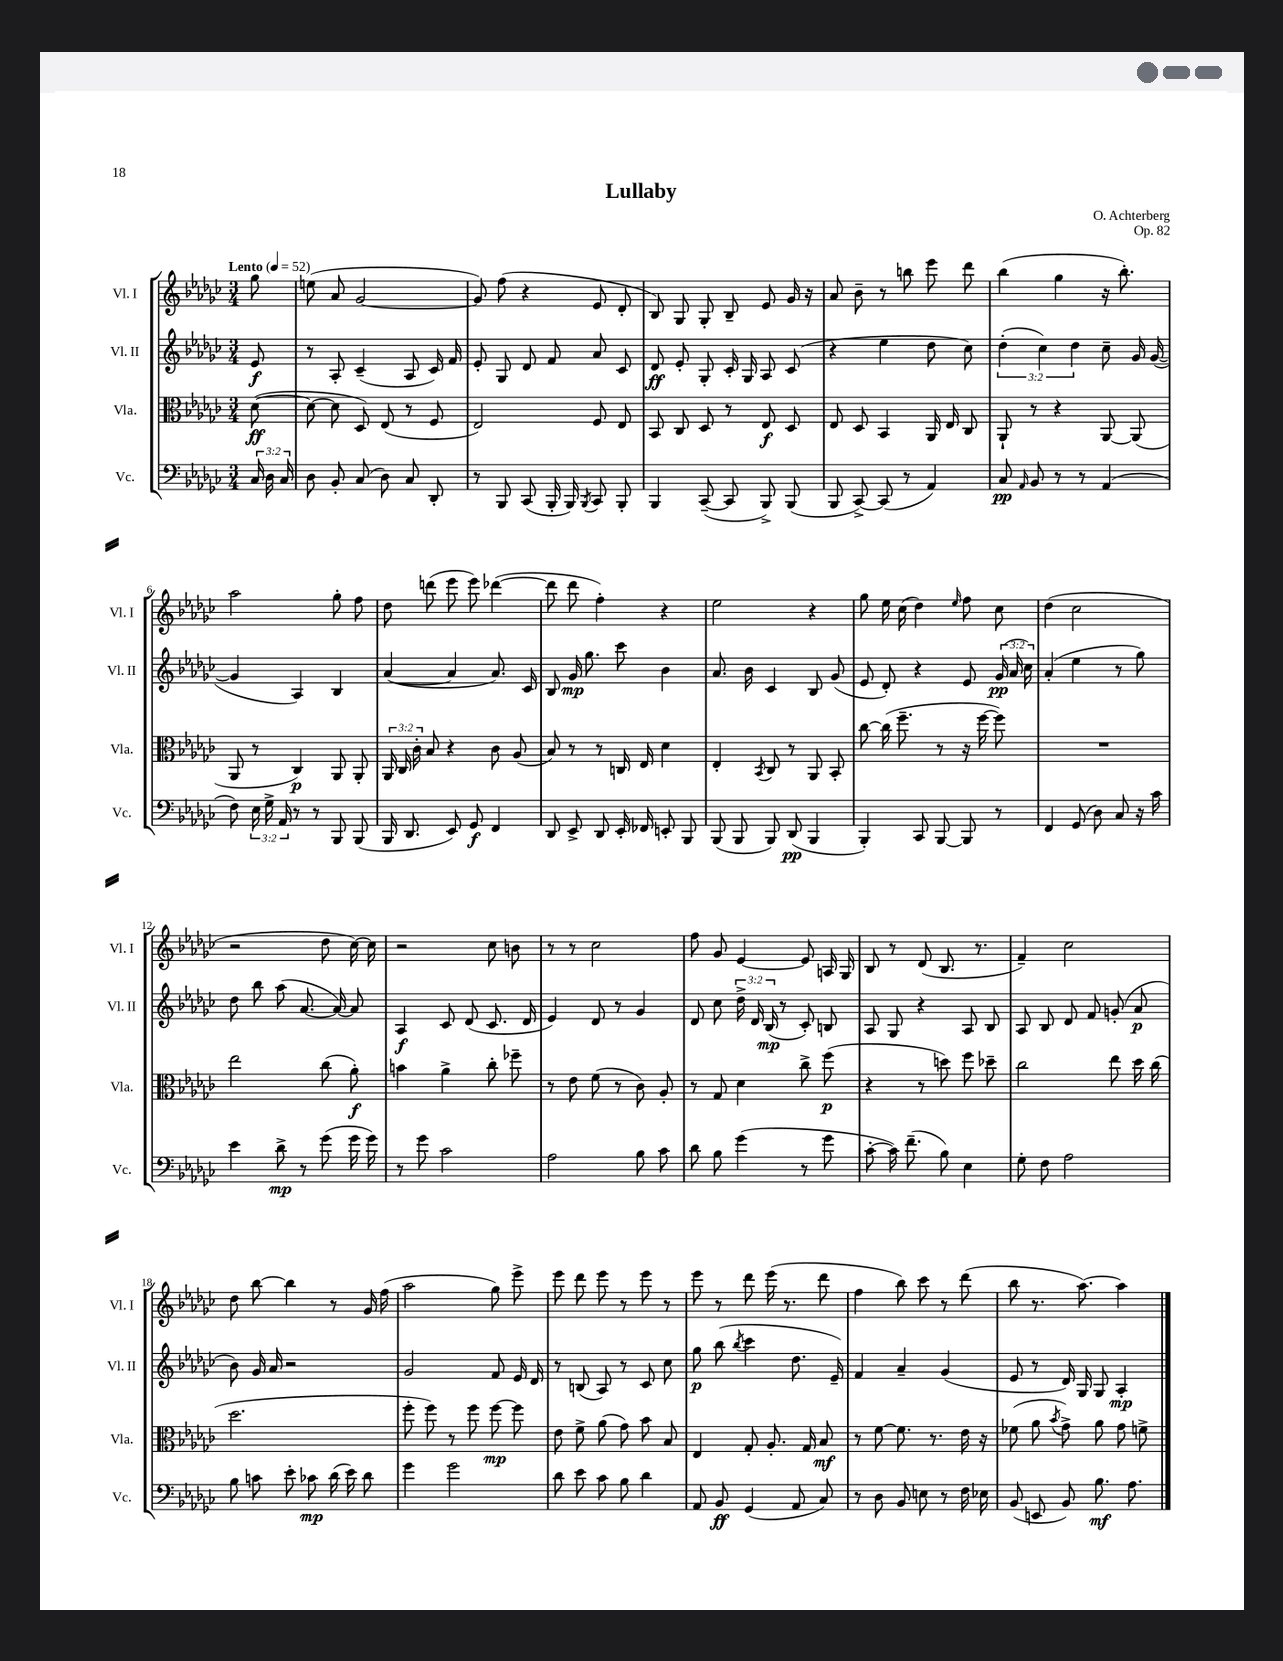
\header { title = "Lullaby" composer = "O. Achterberg" opus = "Op. 82" }
<<
\new StaffGroup <<
\new Staff = "s0" \with { instrumentName = "Vl. I" shortInstrumentName = "Vl. I" } {
    \clef treble \key ges \major \numericTimeSignature \time 3/4 \partial 8 \tempo "Lento" 4 = 52
    \autoBeamOff ges''8 |
    e''8( aes'8 ges'2~ |
    ges'8) f''8( r4 ees'8 des'8-. |
    bes8) ges8 ges8-. bes8-- ees'8 ges'16 r16 |
    aes'8 bes'8-- r8 b''8 ees'''8 des'''8 |
    bes''4( ges''4 r16 bes''8.-.) |
    aes''2 ges''8-. f''8 |
    des''8 d'''8( ees'''8 ees'''8) des'''4~( |
    des'''8 des'''8 f''4-.) r4 |
    ees''2 r4 |
    ges''8 ees''16 ces''16( des''4) \grace { ees''16 } f''8 ces''8 |
    des''4( ces''2 |
    r2 des''8 ces''16~) ces''16 |
    r2 ces''8 b'8 |
    r8 r8 ces''2 |
    f''8 ges'8 ees'4~ ees'8 a16 ges16 |
    bes8 r8 des'8( bes8. r8. |
    f'4--) ces''2 |
    des''8 bes''8~ bes''4 r8 ges'16 f''16( |
    aes''2 ges''8) ees'''8-> |
    ees'''8 des'''8 ees'''8 r8 ees'''8 r8 |
    ees'''8 r8 des'''8 ees'''16( r8. des'''8 |
    f''4 bes''8) ces'''8 r8 des'''8( |
    bes''8 r8. aes''8.~) aes''4 \bar "|." |
}
\new Staff = "s1" \with { instrumentName = "Vl. II" shortInstrumentName = "Vl. II" } {
    \clef treble \key ges \major \numericTimeSignature \time 3/4 \override Staff.TupletNumber.text = #tuplet-number::calc-fraction-text \partial 8
    \autoBeamOff ees'8\f |
    r8 aes8-. ces'4--( aes8 ces'16) f'16 |
    ees'8-. ges8 des'8 f'8 aes'8 ces'8 |
    des'8\ff ees'8-. ges8-. ces'16-. ges16 aes8 ces'8( |
    r4 ees''4 des''8 ces''8) |
    \tuplet 3/2 { des''4-.( ces''4) des''4 } ces''8-- ges'16 ges'16~( |
    ges'4 aes4) bes4 |
    aes'4~( aes'4 aes'8.) ces'16 |
    bes8 ges'16\mp ges''8. ces'''8 bes'4 |
    aes'8. bes'16 ces'4 bes8 ges'8( |
    ees'8 des'8-.) r4 ees'8 \tuplet 3/2 { ges'16\pp( aes'16 ces''16) } |
    aes'4-.( ees''4 r8 ges''8) |
    des''8 bes''8 aes''8( aes'8.~ aes'16~) aes'8 |
    aes4\f ces'8 des'8( ces'8. des'16 |
    ees'4) des'8 r8 ges'4 |
    des'8 ces''8 \tuplet 3/2 { des''16-> des'16 bes16\mp( } r8 ces'8-.) b8 |
    aes8 ges8 r4 aes8 bes8 |
    aes8 bes8 des'8 f'8 g'8-.( aes'8\p |
    bes'8) ges'16 aes'16 r2 |
    ges'2 f'8 ees'16 des'16 |
    r8 b8( aes8) r8 ces'8 ces''8 |
    ges''8\p bes''8( \acciaccatura { bes''8 } ces'''4 des''8. ees'16--) |
    f'4 aes'4-- ges'4( |
    ees'8 r8 des'16) ges16 ges8 aes4-.\mp \bar "|." |
}
\new Staff = "s2" \with { instrumentName = "Vla." shortInstrumentName = "Vla." } {
    \clef alto \key ges \major \numericTimeSignature \time 3/4 \override Staff.TupletNumber.text = #tuplet-number::calc-fraction-text \partial 8
    \autoBeamOff des'8~\ff( |
    des'8~ des'8 des8) ees8( r8 f8 |
    ees2) f8 ees8 |
    bes,8 ces8 des8 r8 ees8\f des8 |
    ees8 des8 bes,4 aes,16 ees16 ces8 |
    aes,8-! r8 r4 aes,8~ aes,8( |
    aes,8 r8 ces4\p) aes,8 aes,8-. |
    \tuplet 3/2 { aes,16 ces16 ces'16-. } bes8 r4 ces'8 aes8( |
    bes8) r8 r8 c16 ees16 des'4 |
    ees4-. \acciaccatura { bes,8 } ces8 r8 aes,8 bes,8-. |
    ces''8~ ces''16( f''8.-- r8 r16 f''16~ f''8) |
    R2. |
    ees''2 ces''8( aes'8-.\f) |
    b'4 aes'4-> ces''8-. fes''8-- |
    r8 ees'8 f'8( r8 ces'8) aes8-. |
    r8 ges8 des'4 ces''8-> f''8\p( |
    r4 r8 d''8) f''8 des''8-- |
    ces''2 ees''8 des''16 ces''16( |
    des''2. |
    f''8-. f''8) r8 f''8 f''8~\mp f''8 |
    ees'8 f'8-> aes'8( ges'8) bes'8 bes8 |
    ees4 ges8-. aes8.-. ges16 bes8\mf |
    r8 f'8~ f'8. r8. ees'16 r16 |
    fes'8( aes'8 \acciaccatura { bes'8 } ges'8->) aes'8 ges'8 f'8-> \bar "|." |
}
\new Staff = "s3" \with { instrumentName = "Vc." shortInstrumentName = "Vc." } {
    \clef bass \key ges \major \numericTimeSignature \time 3/4 \override Staff.TupletNumber.text = #tuplet-number::calc-fraction-text \partial 8
    \autoBeamOff \tuplet 3/2 { ces16 des16 ces16 } |
    des8 bes,8-. ces8( des8) ces8 des,8-. |
    r8 bes,,8 ces,8( bes,,16-. bes,,16) \acciaccatura { bes,,8 } ces,8 bes,,8-. |
    bes,,4 ces,8~--( ces,8 bes,,8->) bes,,8( |
    bes,,8 ces,8~->) ces,8( r8 aes,4) |
    ces8\pp \grace { aes,16 } bes,8 r8 r8 aes,4( |
    f8) \tuplet 3/2 { ees16 ges16-> aes,16 } r8 r8 bes,,8 bes,,8( |
    bes,,16 des,8. ees,8) ges,8\f f,4 |
    des,8 ees,8-> des,8 ees,16-. fes,16 e,8-. bes,,8 |
    bes,,8( bes,,8 bes,,8) des,8\pp( bes,,4 |
    bes,,4-.) ces,8 bes,,8~ bes,,8 r8 |
    f,4 ges,8( des8) ces8 r16 ces'16 |
    ees'4 des'8->\mp r8 ges'8( ges'16 ges'16) |
    r8 ges'8 ces'2 |
    aes2 bes8 ces'8 |
    des'8 bes8 ges'4( r8 ges'8 |
    ces'8~-. ces'16) f'8.--( bes8) ees4 |
    ges8-. f8 aes2 |
    bes8 c'8 ees'8-. ces'8\mp des'16( ees'16) des'8 |
    ges'4 ges'2 |
    des'8 ees'8 ces'8 bes8 des'4 |
    aes,8 bes,8\ff ges,4( aes,8 ces8) |
    r8 des8 bes,8 e8 r8 f16 ees16 |
    bes,8( e,8 bes,8) bes8.\mf aes8. \bar "|." |
}
>>
>>
